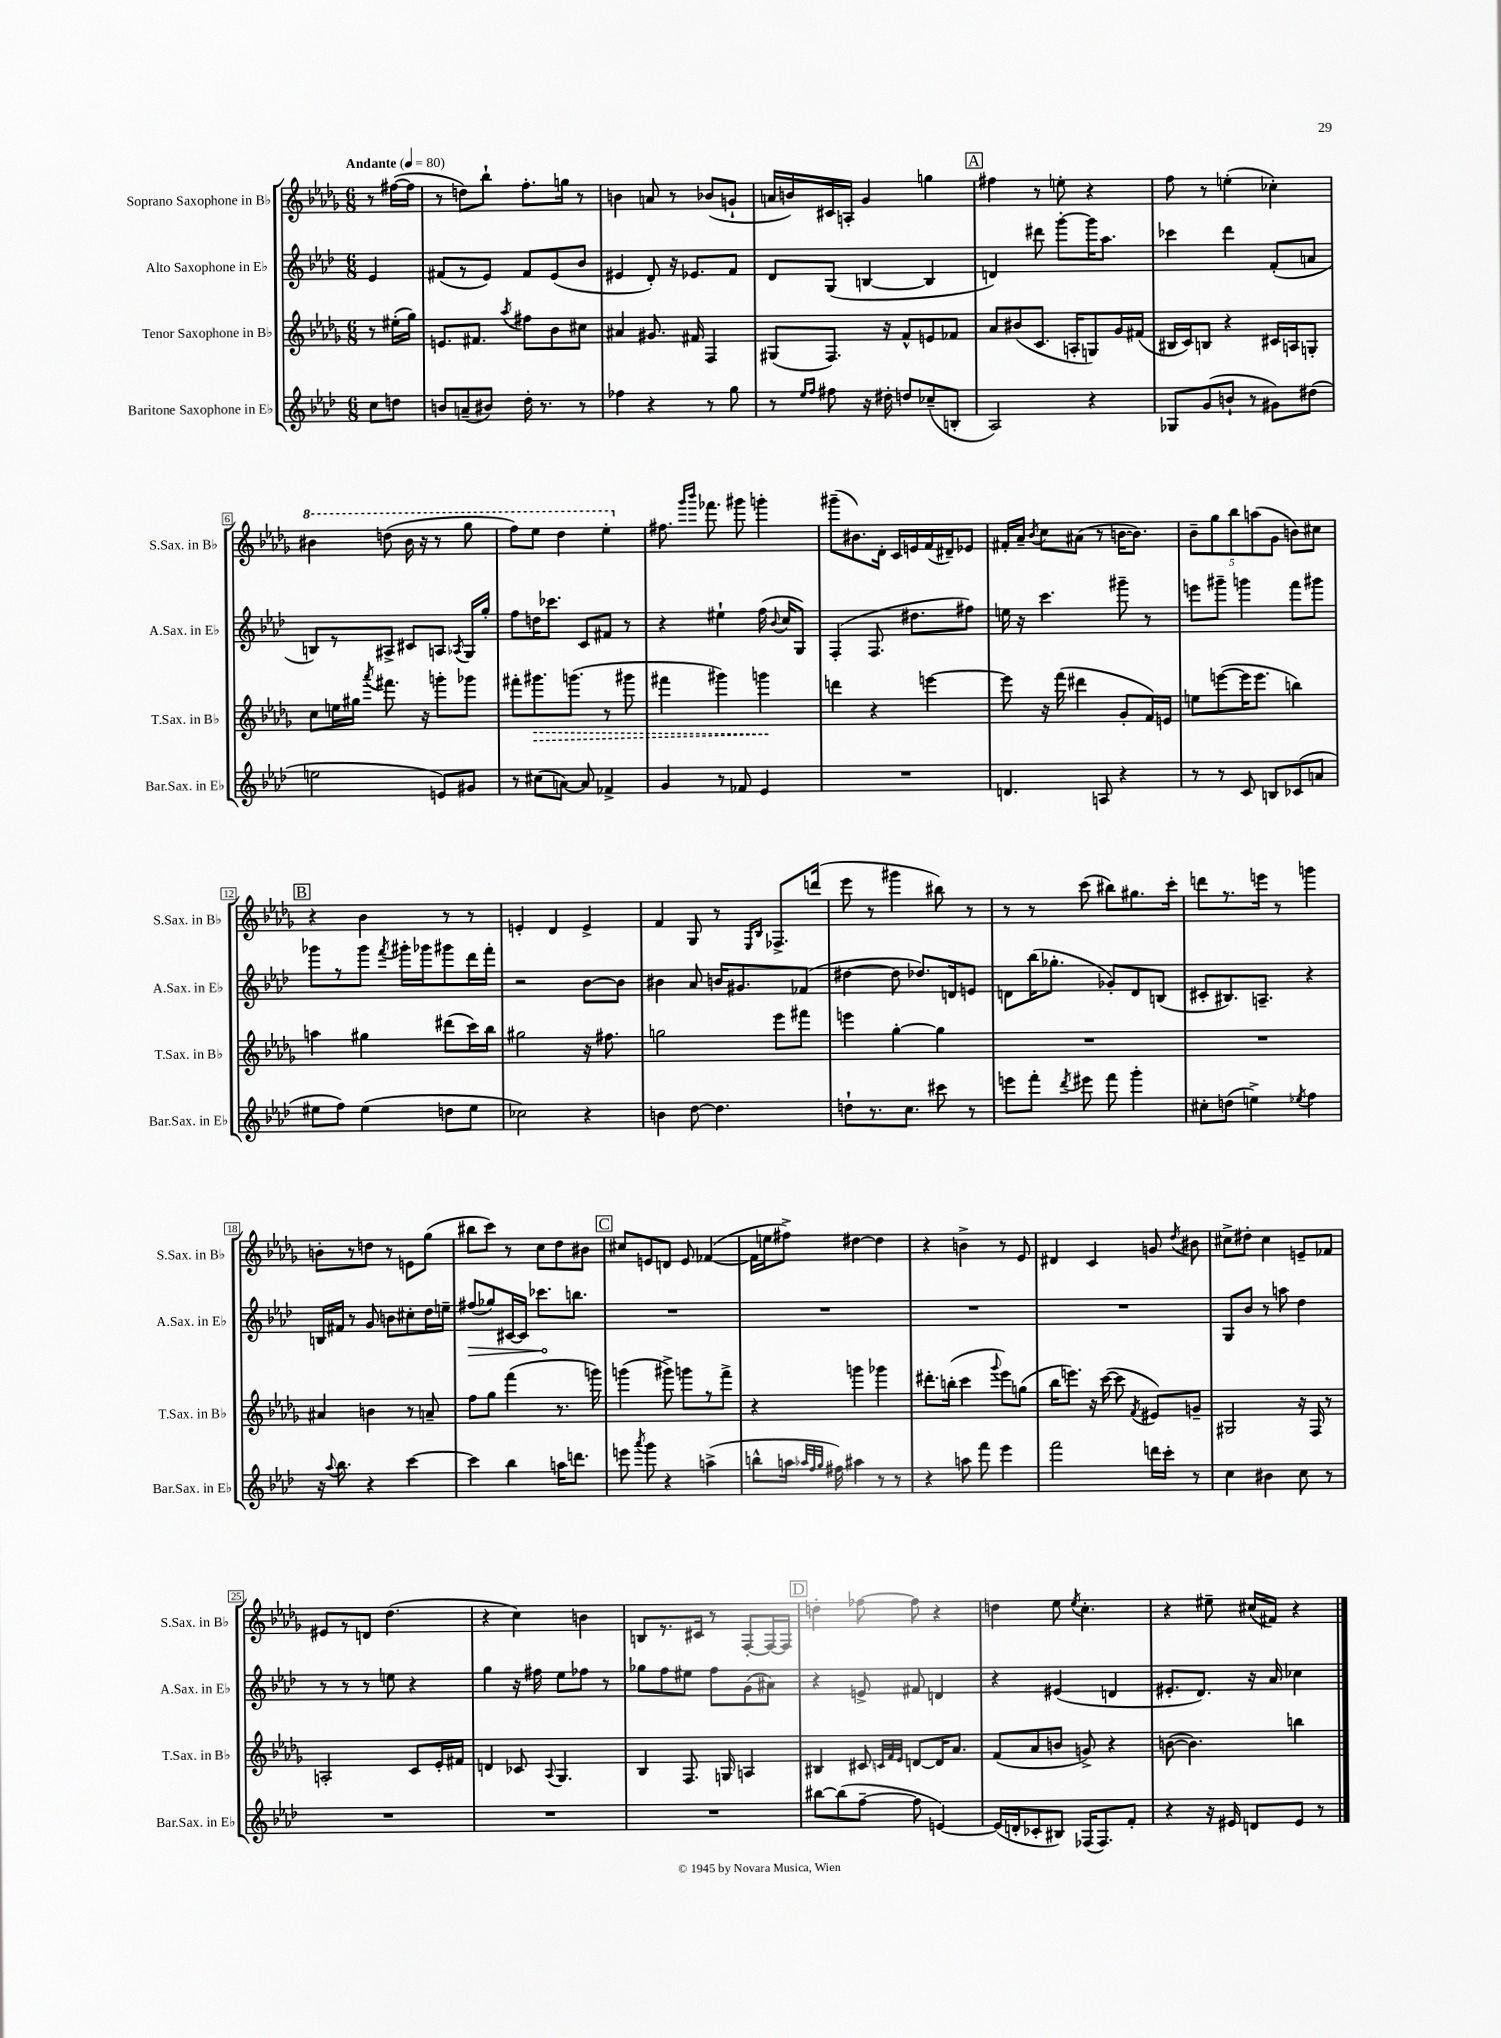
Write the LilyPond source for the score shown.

<<
\new StaffGroup <<
\new Staff = "s0" \with { instrumentName = "Soprano Saxophone in Bb" shortInstrumentName = "S.Sax. in Bb" } {
    \clef treble \key des \major \numericTimeSignature \time 6/8 \partial 4 \tempo "Andante" 4 = 80
    \autoBeamOff r8 fis''16[~( fis''16] |
    r8 d''8[) bes''8]-! f''8.[-. g''16] r8 |
    b'4 a'8 r8 bes'8[( g'8]-! |
    a'16[ b'16) cis'16 a16]-. ges'4 g''4 |
    \mark \markup { \box "A" } fis''4 r8 e''8-. r4 |
    f''8 r8 e''4-.( ces''4-.) |
    \ottava #1 bis''4 d'''8( bis''16 r16 r8 ges'''8 |
    f'''8[) ees'''8] des'''4 ees'''4-. \ottava #0 |
    fis''8. \grace { ges'''16[ bes'''16] } fes'''8. gis'''8 g'''4-. |
    gis'''8[--( bis'8.) des'16]-. c'16[ e'16 f'16( dis'16--) ees'8] |
    fis'16[-. aes'16]-- \acciaccatura { bes'8 } c''8[ ais'8]( r8 b'16[~ b'8.]) |
    \tuplet 5/4 { bes'8[-- ges''8 bes''8 a''8( ges'8] } b'8[) cis''8] |
    \mark \markup { \box "B" } r4 bes'4 r8 r8 |
    e'4-. des'4 e'4-> |
    f'4 ges8 r8 \grace { ees16[ bes16] } fes8.[-> d'''16]( |
    ees'''8 r8 gis'''4 bis''8) r8 |
    r8 r8 c'''8( bis''8[) gis''8. c'''16]-. |
    d'''8[ r8. e'''16] r8 g'''4 |
    b'8[-. r8 d''8] r8 e'8[ ges''8]( |
    bis''8[ c'''8]) r8 c''8[ des''8 bis'8] |
    \mark \markup { \box "C" } cis''8[ e'8 d'8] e'8 fes'4~( |
    fes'16[ e''16 fis''8]->) dis''4~ dis''4 |
    r4 b'4-> r8 ees'8 |
    dis'4 c'4 g'8 \acciaccatura { des''8 } bis'8 |
    cis''8[-> dis''8]-. cis''4 e'8[-- fes'8] |
    eis'8[ r8 d'8] des''4.( |
    r4 c''4) b'4 |
    b8[ r8. cis'16] r8 f8[~-. f16~ f16] |
    \mark \markup { \box "D" } d''4-. fes''8~ fes''8 r4 |
    d''4 ees''8 \acciaccatura { ees''8 } c''4.-. |
    r4 eis''8-- cis''16[( fis'16]) r4 \bar "|." |
}
\new Staff = "s1" \with { instrumentName = "Alto Saxophone in Eb" shortInstrumentName = "A.Sax. in Eb" } {
    \clef treble \key aes \major \numericTimeSignature \time 6/8 \partial 4
    \autoBeamOff ees'4 |
    fis'8[( r8 ees'8]) fis'8[ ees'8( bes'8] |
    eis'4 des'8-.) r16 ees'8.[ f'8] |
    des'8[ g8]( b4~ b4 |
    \mark \markup { \box "A" } d'4) dis'''8 g'''8[~-. g'''16 aes''8.] |
    ces'''4 des'''4 f'8[-.( a'8] |
    b8[) r8 ais8]-> cis'8[ a8] \acciaccatura { aes8 } g16[ g''16]-. |
    f''8[ d''16 ces'''8.] c'8[ fis'8] r8 |
    r4 eis''4-! f''16( \appoggiatura { bes'8 } c''16[ g8]) |
    f4-.( f8. dis''8.[ fis''8]) |
    e''16 r16 c'''4. gis'''8-- r8 |
    e'''8[ gis'''8]-- g'''4 f'''8[ gis'''8] |
    \mark \markup { \box "B" } ges'''8[ r8 ges'''8] \acciaccatura { f'''8 } gis'''16[-. ges'''16 gis'''8 des'''16 f'''16]-. |
    r2 bes'8[~ bes'8] |
    bis'4 aes'8 b'16[ gis'8. fes'8]( |
    dis''4~ dis''8 des''8.[) d'16 e'8] |
    d'8[ bes''16( ges''8.]-. ges'8[-.) d'8 b8]( |
    cis'8[-. bis8.) a8.]-- r4 |
    b16[ fis'16] r8 g'8 b'8[ cis''8-. des''16 e''16]-- |
    \once \override Hairpin.circled-tip = ##t fis''8[\>( ges''8) cis'16~ cis'16] ces'''8.[\! b''8.] |
    \mark \markup { \box "C" } R2. |
    R2. |
    R2. |
    R2. |
    g8[ bes'8] r8 a''8 des''4 |
    r8 r8 r8 e''8 r4 |
    g''4 r16 fis''16 ees''8[ fes''8] r8 |
    ges''8[ f''8 eis''8] f''8[ g'8( ais'8]) |
    \mark \markup { \box "D" } r4 e'8-> fis'8 d'4 |
    r4 eis'4( d'4 |
    eis'8.[-. des'8.]) r16 aes'16 ces''4 \bar "|." |
}
\new Staff = "s2" \with { instrumentName = "Tenor Saxophone in Bb" shortInstrumentName = "T.Sax. in Bb" } {
    \clef treble \key des \major \numericTimeSignature \time 6/8 \partial 4
    \autoBeamOff r8 eis''16[-.( ges''16]) |
    e'8.[ fis'8.] \acciaccatura { aes''8 } fis''8[ bes'8 cis''8] |
    ais'4 gis'8. fis'16 f4 |
    gis8[( f8.]) r16 f'8[-^ e'8 fes'8] |
    \mark \markup { \box "A" } aes'8[ bis'8( c'8.] a16[-. g8) ges'16 fis'16]( |
    bis16[ c'16) b8] r4 cis'16[ a16 g8]-. |
    c''8[ e''16 gis''16] \acciaccatura { aes'''8 } fis'''8. r16 g'''8[-. ges'''8] |
    fis'''8[-. \once \override Hairpin.style = #'dashed-line gis'''8.\> g'''8.]( r8 gis'''8 |
    fis'''4 gis'''4) g'''4\! |
    d'''4 r4 e'''4~ |
    e'''8 r16 f'''16( dis'''4 ges'8[-. f'16) e'16] |
    e''8[ e'''8~( e'''16 e'''8.] b''4) |
    \mark \markup { \box "B" } a''4 gis''4 dis'''8[( c'''16) bes''16] |
    gis''2 r16 fis''8. |
    g''2 ees'''8[ fis'''8] |
    e'''4 ges''4~-. ges''4 |
    R2. |
    R2. |
    ais'4 b'4 r8 a'8-- |
    f''8[ ges''8] f'''4( r8. g'''16) |
    \mark \markup { \box "C" } g'''4( gis'''8->) g'''8[ r8 f'''8]-> |
    r4 g'''4 ges'''4 |
    dis'''8.[-. b''16]-.( c'''4 \appoggiatura { ges'''8 } ees'''8[) g''8]( |
    bes''16[ e'''8.]) r16 c'''16~( c'''8 \acciaccatura { f'8 } eis'8[) g'8]-- |
    gis2 r16 f16 r8 |
    a2-. c'8[ ees'16-. fis'16] |
    d'4 ces'8 \appoggiatura { aes8 } ges4. |
    bes4 f8. g16 a4 |
    \mark \markup { \box "D" } bis4 cis'8 \grace { c'32[ f'32 ees'32] } d'8[~ d'16 aes'8.] |
    f'8[( aes'8 b'8] g'8->) r4 |
    b'8~( b'4.) b''4 \bar "|." |
}
\new Staff = "s3" \with { instrumentName = "Baritone Saxophone in Eb" shortInstrumentName = "Bar.Sax. in Eb" } {
    \clef treble \key aes \major \numericTimeSignature \time 6/8 \partial 4
    \autoBeamOff c''8[ d''8] |
    b'8[ a'8--( bis'8]) des''16-. r8. r8 |
    fes''4 r4 r8 g''8 |
    r8 \grace { ees''16[ f''16] } fis''8 r16 dis''16-. d''8[ ces''8--( b8]-. |
    \mark \markup { \box "A" } aes2) r4 |
    ges8[ g'8( b'8]-! r8 gis'8[) dis''8]( |
    e''2 e'8[) gis'8] |
    r8 cis''8[( a'8]~) a'8 fes'4-> |
    g'4 r8 fes'8 ees'4 |
    R2. |
    d'4. a8 r4 |
    r8 r8 c'8 b8[ ces'8( a'8] |
    \mark \markup { \box "B" } eis''8[ f''8]) eis''4( d''8[ eis''8] |
    ces''2) r4 |
    b'4 des''8~ des''4. |
    d''8[-! r8. c''8.] cis'''8 r8 |
    e'''8[ f'''8]-. \acciaccatura { des'''8 } eis'''8 f'''8 g'''4-. |
    cis''8[-. d''8]( e''4->) \acciaccatura { ees''8 } f''4 |
    r16 \appoggiatura { aes''8 } bes''8. r4 c'''4~ |
    c'''4 bes''4 a''16[ d'''8.] |
    \mark \markup { \box "C" } e'''8 \acciaccatura { aes'''8 } g'''8 r4 a''4->( |
    b''8[-^ a''16] \grace { aes''32[ f''32 g''32] } fis''16) ais''4 r8 r8 |
    r4 a''8 f'''8 ees'''4 |
    f'''2 d'''16[ c'''16]-. r8 |
    c''4 bis'4 c''8 r8 |
    R2. |
    R2. |
    R2. |
    \mark \markup { \box "D" } bis''8[~ bis''8( f''8]~-- f''8 e'4~) |
    e'16[( d'16-. ces'8-. bis8]) fes16[( fes8.) f'8]-. |
    r4 r16 eis'16 d'8[ eis'8] r8 \bar "|." |
}
>>
>>
\layout { \context { \Score \override BarNumber.stencil = #(make-stencil-boxer 0.1 0.3 ly:text-interface::print) } }
